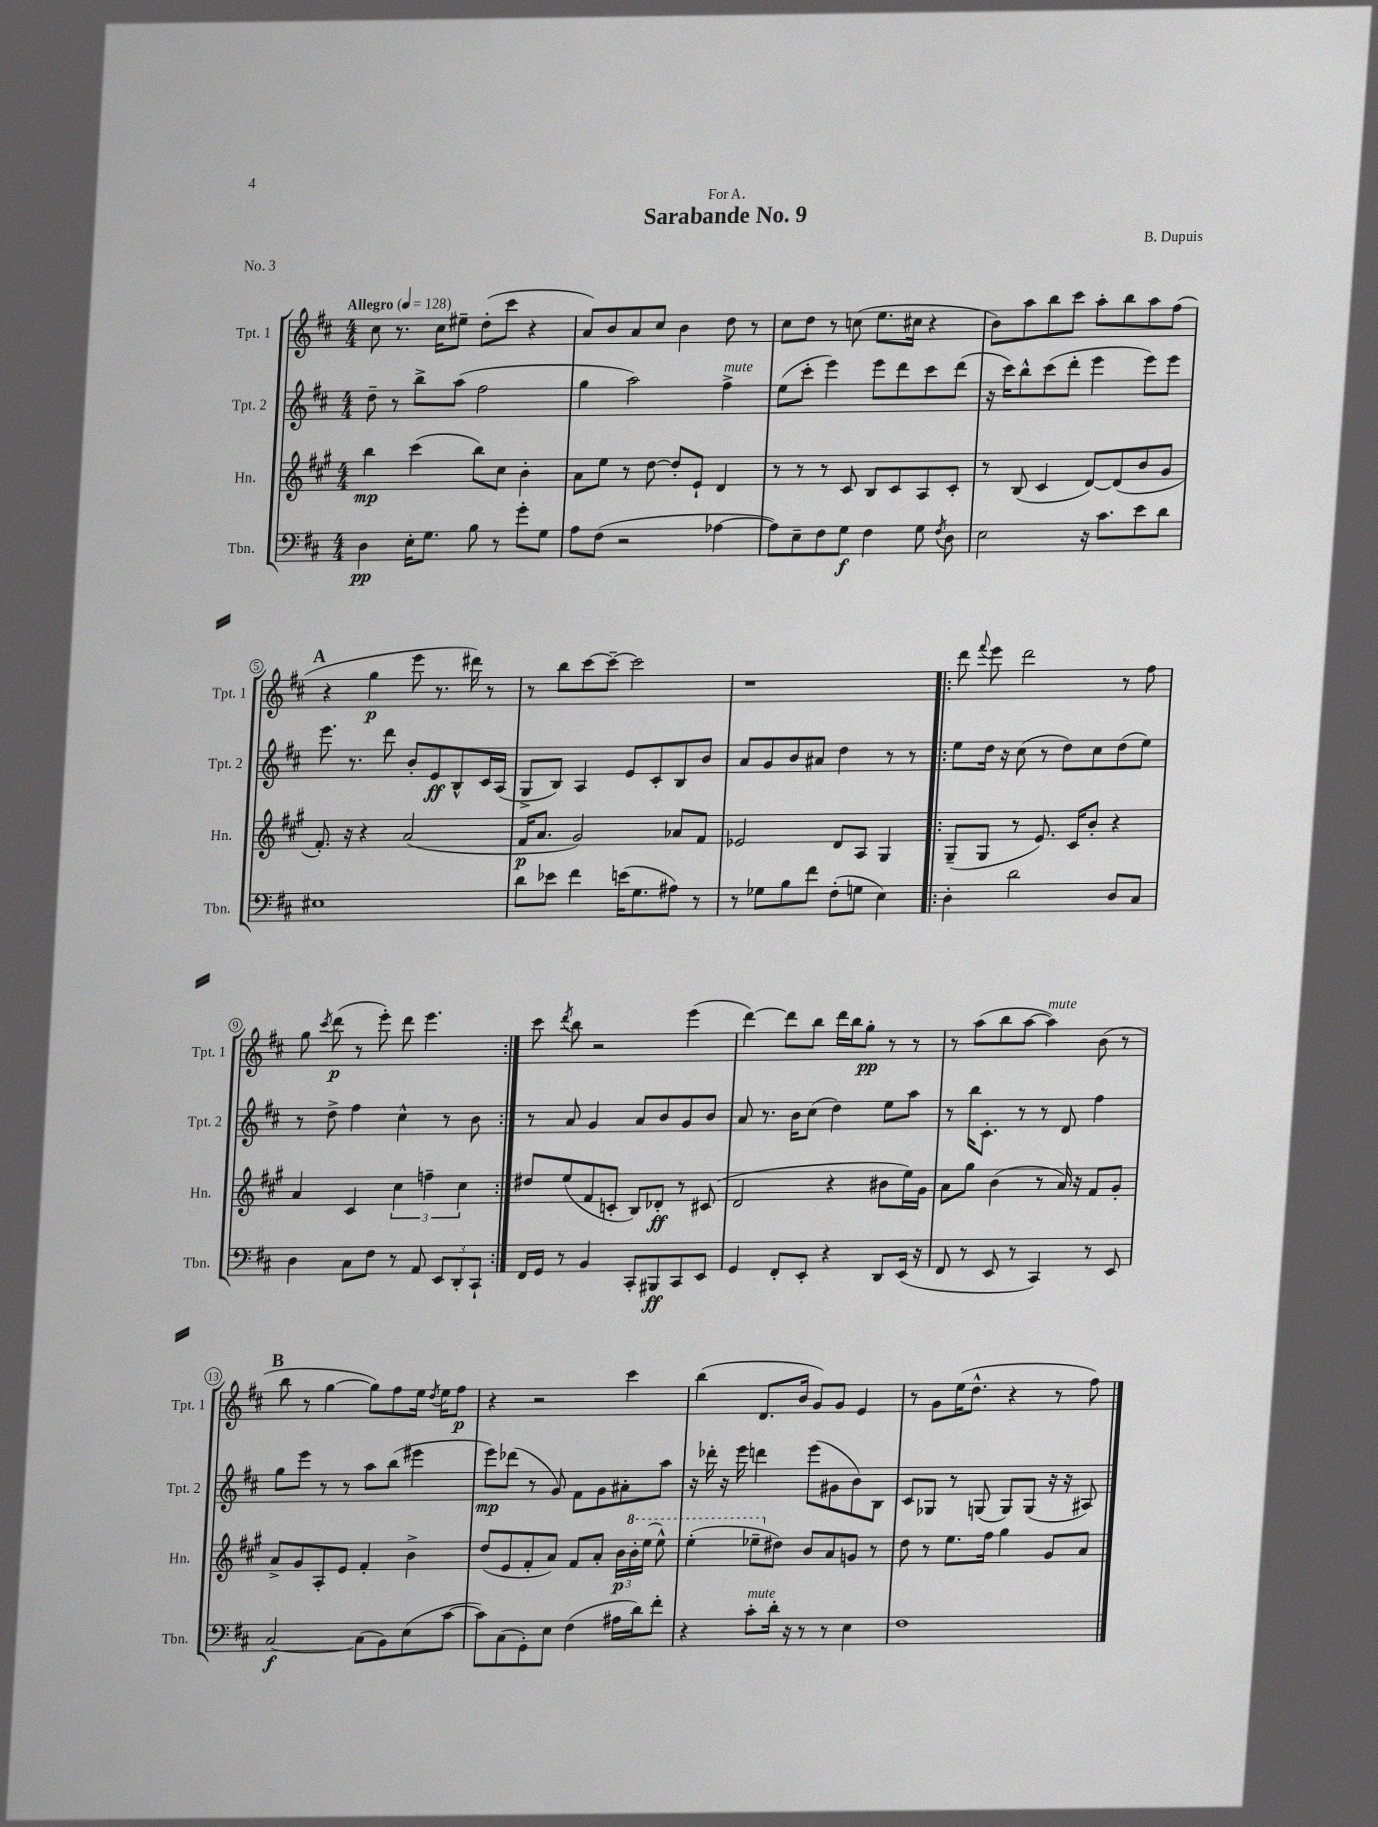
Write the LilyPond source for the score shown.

\header { title = "Sarabande No. 9" composer = "B. Dupuis" dedication = "For A." piece = "No. 3" }
<<
\new StaffGroup <<
\new Staff = "s0" \with { instrumentName = "Tpt. 1" shortInstrumentName = "Tpt. 1" } {
    \clef treble \key d \major \numericTimeSignature \time 4/4 \tempo "Allegro" 4 = 128
    \autoBeamOff cis''8 r8. cis''16[ eis''8]-- d''8[-.( cis'''8] r4 |
    a'8[) b'8 a'8 cis''8] b'4 d''8 r8 |
    cis''8[ d''8] r8 c''8( e''8.[ cis''16] r4 |
    b'8[) a''8 b''8 cis'''8] a''8[-. b''8 a''8 fis''8]( |
    \mark \markup { \bold "A" } r4 g''4\p e'''8 r8. dis'''16) r8 |
    r8 b''8[ cis'''8~ cis'''8]~-- cis'''2 |
    r1 |
    \repeat volta 2 { d'''8 \appoggiatura { fis'''8 } e'''8 d'''2 r8 fis''8 |
    g''8 \acciaccatura { cis'''8 } d'''8\p( r8 e'''8-.) d'''8 e'''4. | }
    cis'''8 \acciaccatura { d'''8 } b''8 r2 e'''4( |
    d'''4~) d'''8[ b''8] d'''16[ b''16 g''8]-.\pp r8 r8 |
    r8 a''8[( b''8 a''8]~ a''4^\markup { \italic "mute" }) b'8( r8 |
    \mark \markup { \bold "B" } b''8 r8 g''4~ g''8[) fis''8 e''16] \acciaccatura { d''8 } e''16[ fis''8]\p |
    r4 r2 cis'''4 |
    b''4( d'8.[ b'16] g'8[) g'8] e'4 |
    r8 g'8[ e''16( d''8.]-^ r4 r8 fis''8) \bar "|." |
}
\new Staff = "s1" \with { instrumentName = "Tpt. 2" shortInstrumentName = "Tpt. 2" } {
    \clef treble \key d \major \numericTimeSignature \time 4/4
    \autoBeamOff d''8-- r8 b''8[-> a''8]( fis''2 |
    g''4 a''2) fis''4->^\markup { \italic "mute" } |
    e''8[( cis'''8]-. e'''4) e'''8[ d'''8 cis'''8 d'''8]( |
    r16 cis'''16[) b''8-^ cis'''8( d'''8]-. e'''4 e'''8[) e'''8] |
    \mark \markup { \bold "A" } e'''8. r8. d'''8 b'8[-. e'8\ff b8-^ cis'16 a16]( |
    g8[-> b8]) a4 e'8[ cis'8-. b8 b'8] |
    a'8[ g'8 b'8 ais'8] d''4 r8 r8 |
    \repeat volta 2 { e''8[ d''16] r16 cis''8( r8 d''8[) cis''8 d''8( e''8]) |
    r8 d''8-> fis''4 cis''4-^ r8 b'8 | }
    r8 a'8 g'4 a'8[ b'8 g'8 b'8] |
    a'8 r8. b'16[ cis''8]( d''4) e''8[ a''8] |
    r8 b''16[ cis'8.]-. r8 r8 d'8 fis''4 |
    \mark \markup { \bold "B" } g''8[ e'''8] r8 r8 a''8[ b''8]( eis'''4 |
    e'''8[\mp) des'''8]( r8 g'8) fis'8[ g'8 ais'8-. a''8] |
    r16 des'''16-. r16 e'''16 d'''4 e'''8[( gis'8 b'8) b8] |
    cis'8[ ges8] r8 g8( g8[) g8]( r16 r16 ais8) \bar "|." |
}
\new Staff = "s2" \with { instrumentName = "Hn." shortInstrumentName = "Hn." } {
    \clef treble \key a \major \numericTimeSignature \time 4/4
    \autoBeamOff b''4\mp cis'''4( b''8[) cis''8] b'4-. |
    a'8[ e''8] r8 d''8~ d''8[-. e'8]-! d'4 |
    r8 r8 r8 cis'8 b8[ cis'8 a8 cis'8]-. |
    r8 b8( cis'4 d'8[~) d'8( b'8 gis'8] |
    \mark \markup { \bold "A" } fis'8.-.) r16 r4 a'2( |
    fis'16[\p a'8.] gis'2) aes'8[ fis'8] |
    ees'2 d'8[ a8] gis4 |
    \repeat volta 2 { gis8[--( gis8] r8 e'8.) cis'16[ b'8]-. r4 |
    a'4 cis'4 \tuplet 3/2 { cis''4 f''4-- cis''4 } | }
    dis''8[ e''8( fis'8 c'8]-. b8[) des'8]-.\ff r8 cis'8( |
    d'2 r4 bis'8[ e''16) gis'16] |
    a'8[ gis''8] b'4( r8 a'16) r16 fis'8[ gis'8]-. |
    \mark \markup { \bold "B" } a'8[-> gis'8 a8-. e'8] fis'4-. b'4-> |
    d''8[( e'8 fis'8-. a'8]) fis'8[ a'8]-. \tuplet 3/2 { b'16[\p \ottava #1 b''16-. e'''16]( } e'''8-^) |
    e'''4-.( ees'''8[-- \ottava #0 dis''8]) b'8[ a'8 g'8] r8 |
    d''8 r8 e''8.[ fis''16] gis''4 gis'8[ a'8] \bar "|." |
}
\new Staff = "s3" \with { instrumentName = "Tbn." shortInstrumentName = "Tbn." } {
    \clef bass \key d \major \numericTimeSignature \time 4/4
    \autoBeamOff d4\pp e16[-. g8.] b8 r8 g'8[-. g8] |
    a8[ fis8]( r2 aes4~ |
    aes8[) e8-- fis8 g8]\f fis4 g8 \acciaccatura { fis8 } d8 |
    e2 r16 cis'8.[ e'8 d'8] |
    \mark \markup { \bold "A" } eis1 |
    d'8[ ees'8] fis'4 e'16[( g8. ais8]) r8 |
    r8 ges8[ b8 fis'8] fis8[-.( g8] e4) |
    \repeat volta 2 { d4-. d'2 d8[ cis8] |
    d4 cis8[ fis8] r8 a,8 \tuplet 3/2 { e,8[ d,8-. cis,8]-! } | }
    fis,16[ g,16] r8 b,4 cis,8[-. bis,,8\ff cis,8 e,8] |
    g,4 fis,8[-. e,8]-. r4 d,8[ e,16]( r16 |
    fis,8 r8 e,8 r8 cis,4) r8 e,8 |
    \mark \markup { \bold "B" } cis2~\f cis8[( b,8) e8( cis'8]~ |
    cis'8[) cis8( g,8-.) e8] fis4( ais16[ d'16) fis'8]-. |
    r4 cis'8[-.^\markup { \italic "mute" } d'16]-. r16 r8 r8 e4 |
    fis1 \bar "|." |
}
>>
>>
\layout { \context { \Score \override BarNumber.stencil = #(make-stencil-circler 0.1 0.3 ly:text-interface::print) } }
